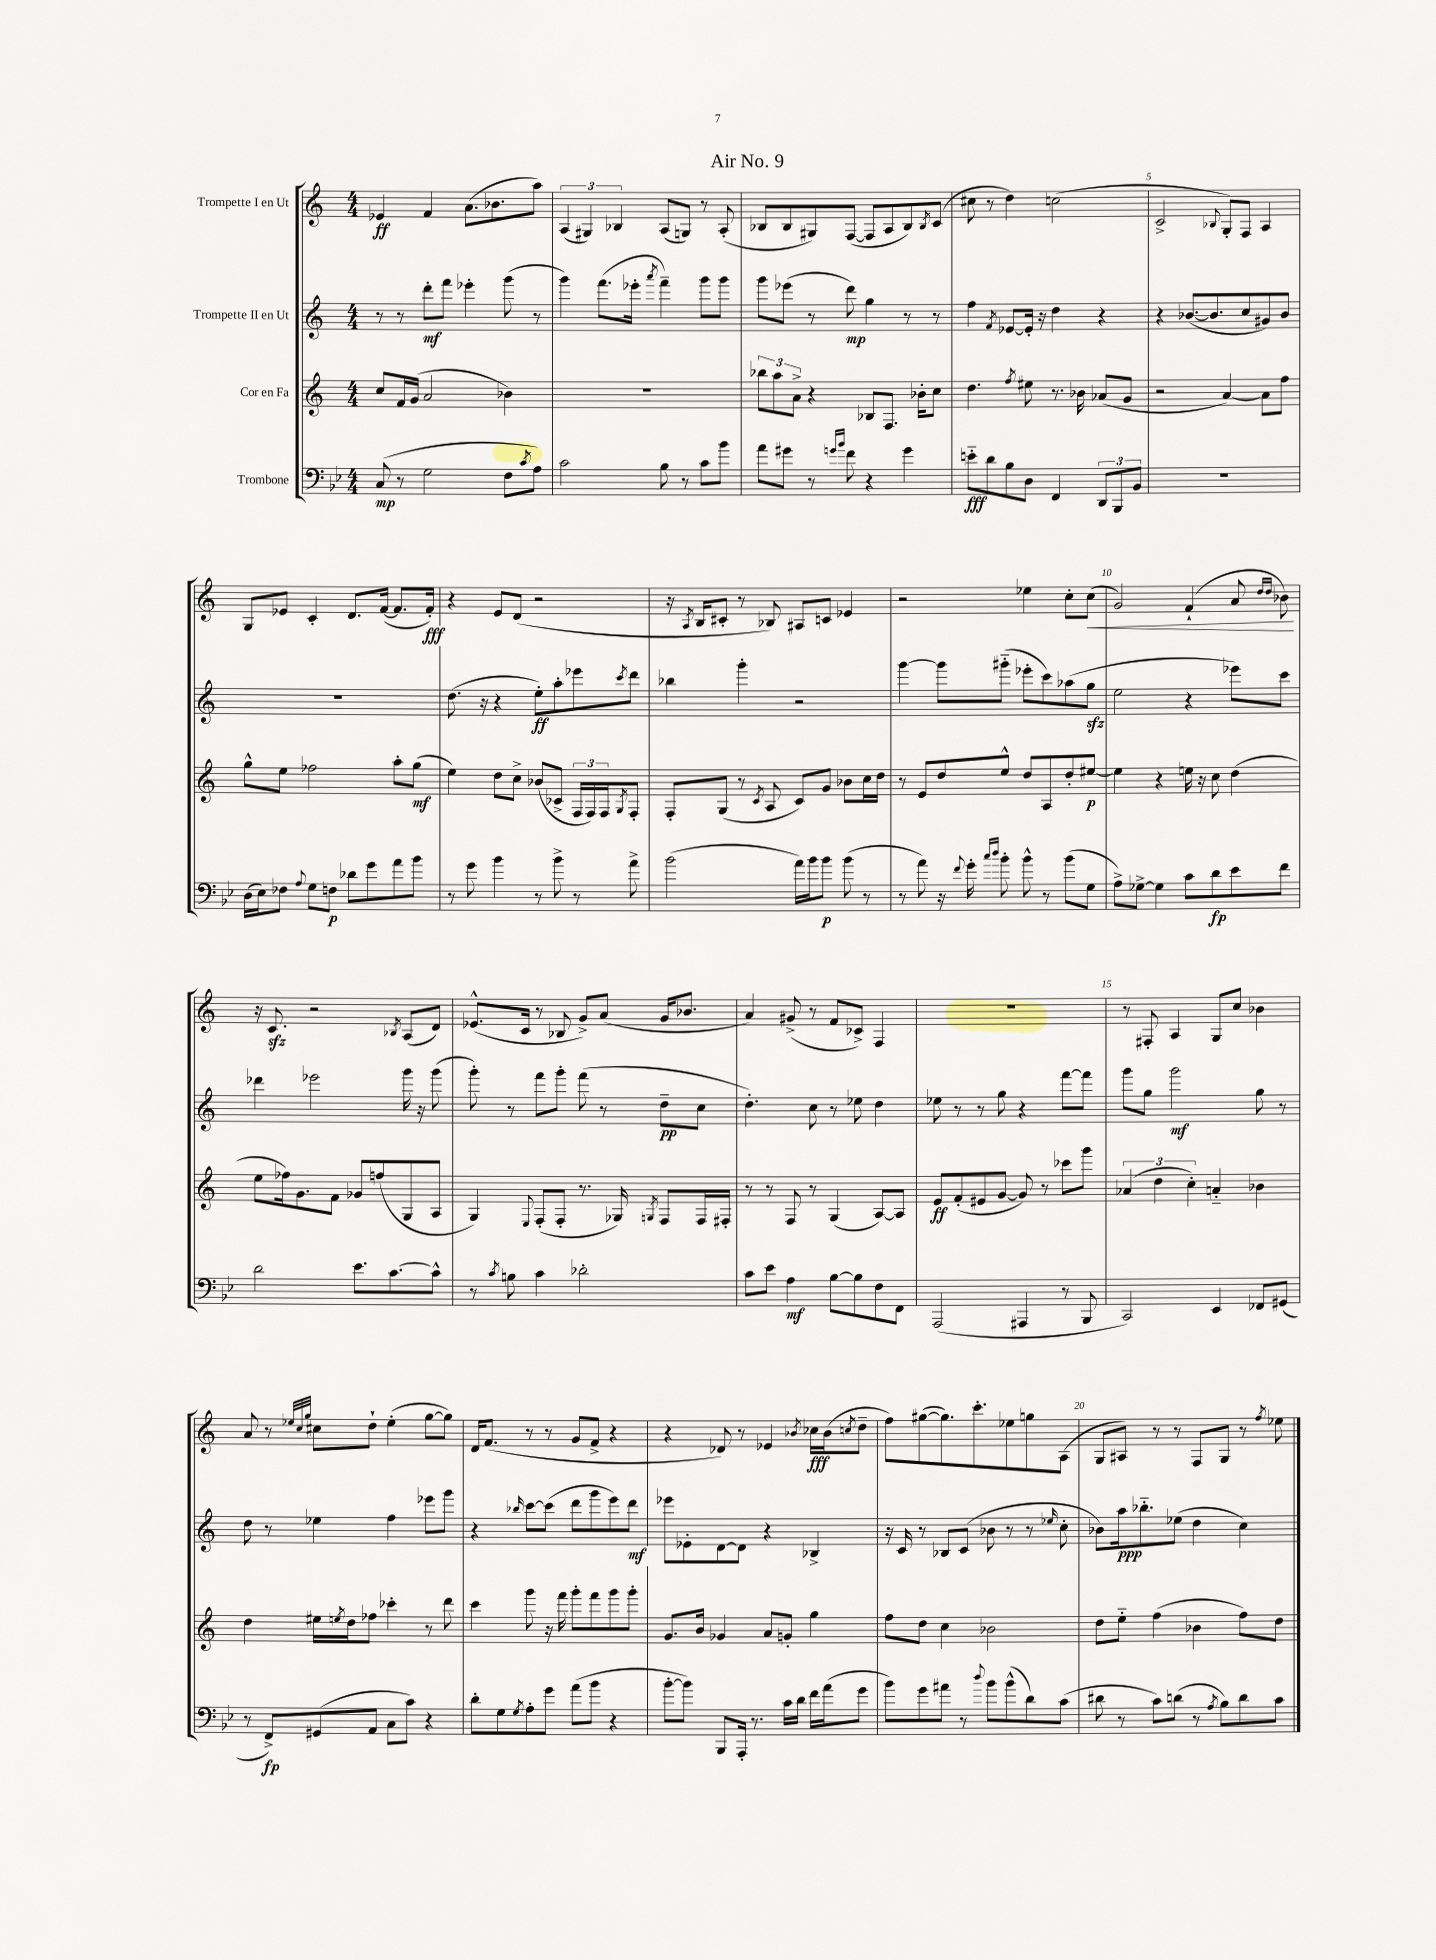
\header { title = "Air No. 9" }
<<
\new StaffGroup <<
\new Staff = "s0" \with { instrumentName = "Trompette I en Ut" } {
    \clef treble \key c \major \numericTimeSignature \time 4/4
    ees'4\ff f'4 a'8.( bes'8. a''8) |
    \tuplet 3/2 { a4( gis4) bes4 } a8( g8) r8 a8-.( |
    bes8 bes8 gis8) f8~( f8 a8 bes8) \acciaccatura { bes8 } c'8( |
    cis''8 r8 d''4) c''2( |
    c'2-> \appoggiatura { bes8 } g8-.) f8 a4 |
    g8 ees'8 c'4-. d'8. f'16~( f'8. f'16-.\fff) |
    r4 e'8 d'8( r2 |
    r16 \acciaccatura { a8 } b16 cis'8-. r8 bes8) ais8 c'8 ees'4 |
    r2 ees''4 c''8-. c''8\<( |
    g'2) f'4-!( a'8 \grace { d''16 d''16 } bes'8\!) |
    r16 c'8.\sfz r2 \acciaccatura { bes8 } a8( d'8) |
    ees'8.-^( c'16 r8 bes8 g'8->) a'8( g'16 bes'8. |
    a'4) gis'8->( r8 f'8 ces'8->) f4 |
    R1 |
    r8 fis8-. a4 g8 c''8 bes'4 |
    a'8 r8 \grace { ees''32 c''32 g''32 } cis''8 d''8-! ees''4-.( g''8~ g''8) |
    d'16 f'8.( r8 r8 g'8 f'8-> r4 |
    r4 des'8) r8 ees'4 \acciaccatura { bes'8 } ces''16\fff bes'16( \acciaccatura { c''8 } d''8-- |
    f''8) gis''8~( gis''8.) c'''8.-. ees''8 g''8 a8( |
    g8 ais8) r8 r8 f8 g8 r8 \acciaccatura { f''8 } ees''8 \bar "|." |
}
\new Staff = "s1" \with { instrumentName = "Trompette II en Ut" } {
    \clef treble \key c \major \numericTimeSignature \time 4/4
    r8 r8 d'''8-.\mf f'''8 ees'''4-. g'''8( r8 |
    g'''4) f'''8.( ees'''16-. \acciaccatura { a'''8 } f'''4--) g'''8 g'''8 |
    g'''8 ees'''8( r8 d'''8\mp) g''4 r8 r8 |
    f''4 \acciaccatura { f'8 } ees'8~ ees'16-. r16 d''4 r4 |
    r4 bes'8.~( bes'8. c''8 gis'8) bes'8 |
    R1 |
    d''8.( r16 r4 e''8-.\ff) a''8-. ees'''8 \acciaccatura { c'''8 } d'''8 |
    bes''4 g'''4-. r2 |
    g'''4~ g'''8 gis'''8-_( ees'''8-. c'''8) aes''8( g''8\sfz |
    e''2 r4 ees'''8) c'''8 |
    des'''4 ees'''2 g'''16 r16 g'''8( |
    g'''8-.) r8 f'''8 g'''8-. f'''8( r8 d''8--\pp c''8 |
    d''4.-.) c''8 r8 ees''8 d''4 |
    ees''8 r8 r8 g''8 r4 f'''8~ f'''8 |
    g'''8 g''8 g'''2\mf g''8 r8 |
    d''8 r8 ees''4 f''4 ees'''8 g'''8 |
    r4 \grace { bes''16 } c'''8~ c'''8( d'''8 g'''8 e'''8) d'''8\mf |
    ees'''8 ees'8-. d'8~ d'8 r4 bes4-> |
    r16 c'16 r8 bes8 c'8( bes'8 r8 r8 \grace { ees''16 } c''8-. |
    bes'8) a''16\ppp bes''8.-_ ees''8( d''4 c''4) \bar "|." |
}
\new Staff = "s2" \with { instrumentName = "Cor en Fa" } {
    \clef treble \key c \major \numericTimeSignature \time 4/4
    c''8 f'16 g'16( a'2 bes'4) |
    R1 |
    \tuplet 3/2 { bes''8 a''8 a'8-> } r4 bes8 f8. bes'16-. c''8 |
    d''4. \acciaccatura { f''8 } eis''8 r8. bes'16 aes'8( g'8 |
    r2 a'4~) a'8 f''8 |
    g''8-^ e''8 fes''2 a''8-. g''8\mf( |
    e''4) d''8 c''8-> bes'8( ces'8-> \tuplet 3/2 { f16 f16) f16 } \acciaccatura { g8 } f8-. |
    f8-. g8( r8 \acciaccatura { c'8 } a8 c'8) g'8 bes'8 c''16 d''16 |
    r8 e'8 d''8 e''8-^ d''8 a8 d''8-. eis''8~\p |
    eis''4 r4 e''16 r16 c''8 d''4( |
    e''8 fes''16) g'8. f'8 ges'8 f''8( g8 a8 |
    g4) \appoggiatura { e8 } f8-.( f8-. r8. ges16) \acciaccatura { g8 } f8 f16 fis16-. |
    r8 r8 f8 r8 g4( a8~) a8 |
    e'8\ff f'8-.( eis'8 g'8~ g'8) r8 ces'''8 g'''8 |
    \tuplet 3/2 { aes'4( d''4 c''4-.) } a'4-_ bes'4 |
    d''4 eis''16 \acciaccatura { e''8 } d''16 fes''8 ces'''4-. r8 d'''8 |
    c'''4 g'''8 r16 f'''16 g'''8-. f'''8 g'''8 g'''8-. |
    g'8. b'16 ges'4 a'8 g'8-. g''4 |
    f''8 d''8 c''4 bes'2 |
    d''8 e''8-_ f''4( bes'4 f''8) d''8 \bar "|." |
}
\new Staff = "s3" \with { instrumentName = "Trombone" } {
    \clef bass \key bes \major \numericTimeSignature \time 4/4
    c8\mp( r8 g2 f8 \acciaccatura { c'8 } a8) |
    c'2 bes8 r8 c'8 bes'8 |
    a'8 gis'8 r8 \grace { g'16 bes'16 } f'8 r4 g'4 |
    e'8-_\fff d'8 bes8 d8 f,4 \tuplet 3/2 { d,8 bes,,8 bes,8 } |
    R1 |
    d16( ees16) fes8 \appoggiatura { a8 } g8 f8\p des'8 g'8 a'8 bes'8 |
    r8 g'8 bes'4 r8 bes'8-> r8 a'8-> |
    bes'2( a'16) bes'16 bes'8\p bes'8( r8 |
    r8 a'8) r16 \appoggiatura { f'8 } g'16-. \grace { c''16 d''16 } bes'8-. bes'8-^ r8 bes'8( g8 |
    a8->) ges8~-> ges4 c'8 d'8\fp ees'8 f'8 |
    d'2 ees'8. c'8.~ c'8-^ |
    r8 \acciaccatura { c'8 } b8 c'4 des'2-. |
    c'8 ees'8 a4\mf bes8~ bes8 f8 f,8 |
    a,,2( ais,,4 r8 bes,,8 |
    c,2) ees,4 fes,8 gis,8( |
    r8 f,8->\fp) gis,8( a,8 c8 c'8) r4 |
    d'8-. g8 \acciaccatura { g8 } a8-. g'8 a'8( bes'8 r4 |
    bes'8~-. bes'8) bes,,8 a,,16-. r8. c'16 d'16 f'16 a'16( g'8 |
    bes'8) g'8 ais'8 r8 \appoggiatura { d''8 } bes'8 bes'8-^( d'8) c'8( |
    dis'8 r8 c'8) d'8( r8 \acciaccatura { a8 } bes8) d'8 c'8 \bar "|." |
}
>>
>>
\layout { \context { \Score \override BarNumber.break-visibility = ##(#f #t #t) barNumberVisibility = #(every-nth-bar-number-visible 5) } }
